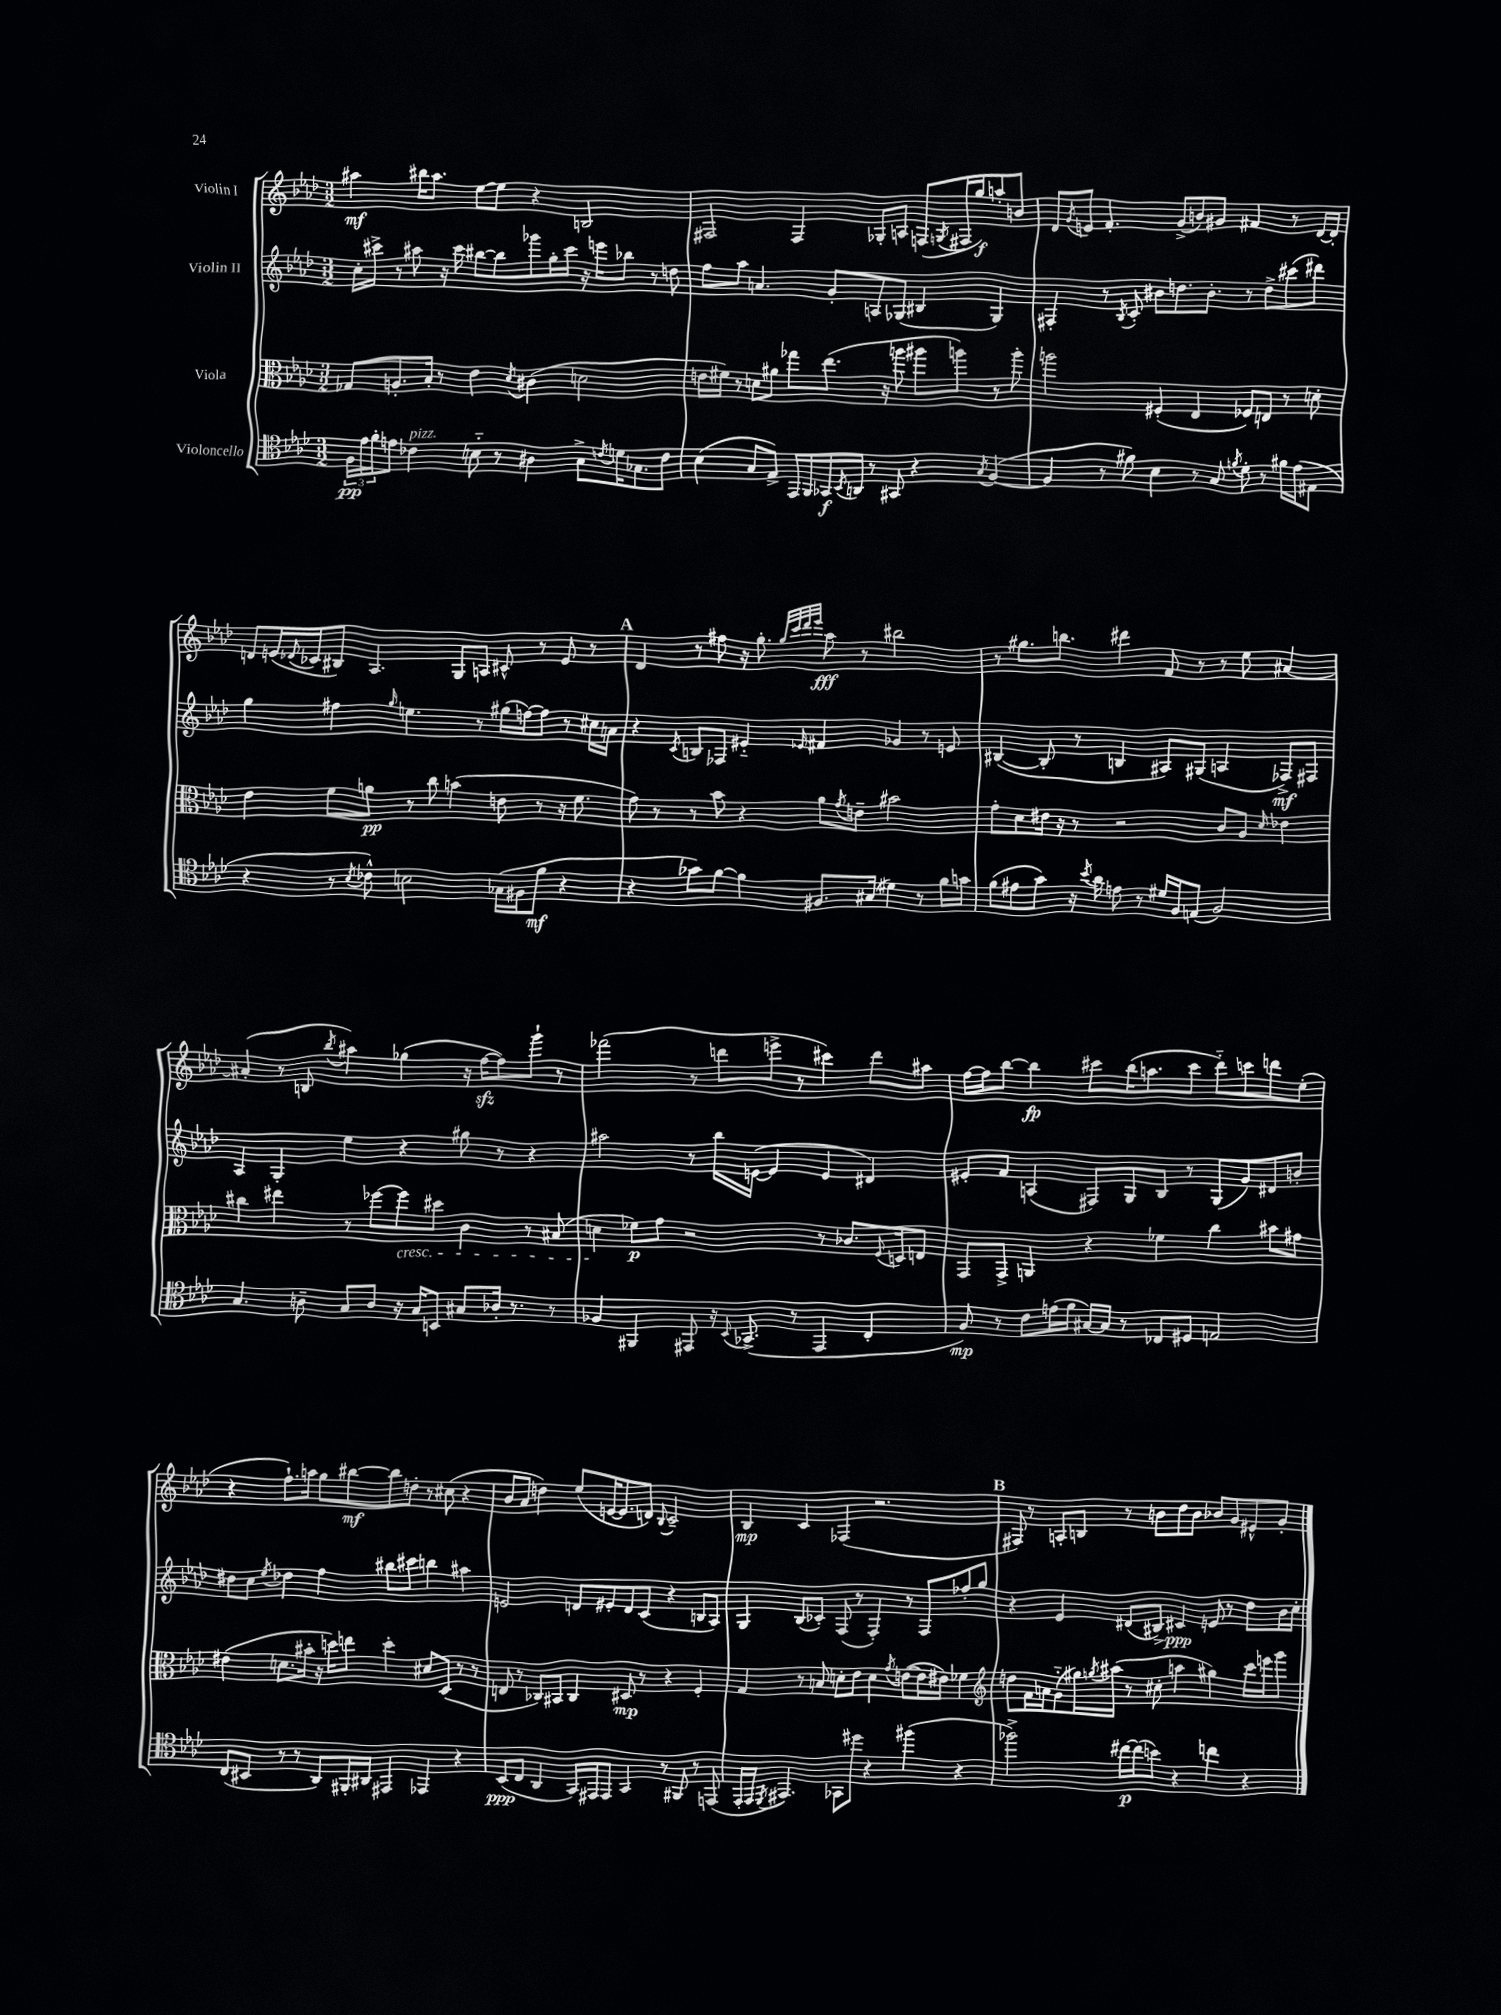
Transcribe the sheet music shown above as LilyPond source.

<<
\new StaffGroup <<
\new Staff = "s0" \with { instrumentName = "Violin I" } {
    \clef treble \key aes \major \numericTimeSignature \time 3/2
    ais''4\mf bis''16 ais''8. ees''8~ ees''8 r4 b2 |
    fis2 fis4 ges8-. a8 f8( \acciaccatura { g8 } fis16 g''16\f) a''8-. b'8 |
    des'8 \acciaccatura { g'8 } e'8 f'4.-. g'8->( b'8) gis'8 fis'4 r8 des'16~ des'16-. |
    d'8 e'16( \appoggiatura { des'8 } ces'16 bis8) aes4. g8 a8 cis'8-^ r8 e'8 r8 |
    \mark \markup { \bold "A" } des'4 r8 fis''8 r16 g''8.-. \grace { g''32 c'''32 des'''32 ees'''32 } aes''8\fff r8 bis''2 |
    r8 gis''8. b''8. dis'''4 f'8 r8 r8 ees''8 ais'4~ |
    ais'4-.( r8 b8 \acciaccatura { bes''8 } ais''4) ges''4( r16 f''16~\sfz f''8) g'''8-! r8 |
    fes'''2( r8 d'''8 e'''8-> r8 cis'''4) d'''8 ais''8 |
    f''16~ f''16 bes''8~ bes''4\fp cis'''8 bes''16( a''8. cis'''8 des'''8-_) c'''8 d'''8 ees''8-.( |
    r4 f''8.-!) a''16 g''8 bis''8~\mf bis''8 d''8-. r8 cis''8( r4 |
    bes'8 aes'8 d''4) ees''8( e'16~ e'8. d'8) \appoggiatura { bes8 } c'2-- |
    bes4\mp c'4 fes4( r2. |
    \mark \markup { \bold "B" } fis8) r8 a8-. b8 r8 b'8 des''8 b'8 bes'8 g'8 eis'8-^ g'8-. \bar "|." |
}
\new Staff = "s1" \with { instrumentName = "Violin II" } {
    \clef treble \key aes \major \numericTimeSignature \time 3/2
    c''16-. cis'''16-> r8 ais''8 r16 cis'''16 bis''8~ bis''8 ges'''8 g''16-. cis'''16 r16 e'''16 bes''8 r8 d''8 |
    f''8 aes''8 a'4. g'8-. a8 ges8( bis4 ges4) |
    fis4-. r8 \acciaccatura { bes8 } c'8-. bis'8 d''8. bis'8.-. r8 d''8-> cis'''8( dis'''8) |
    g''4 fis''4 \grace { g''16 } e''4. r8 gis''16( f''16~) f''8 r8 cis''16 a'16 |
    \mark \markup { \bold "A" } r4 \acciaccatura { c'8 } b8 fes8 eis'4-_ \grace { ees'16 } fis'4 ges'4 r8 e'8 |
    bis4~( bis8-. r8 b4 ais8) gis8( a4 fes8->\mf) fis8 |
    aes4 g4-. ees''4 r4 gis''8 r8 r4 |
    ais''2 r8 bes''16 e'16~( e'4 e'4 dis'4) |
    eis'8-. f'8 a4( fis8) g8 bes8 r8 g8( g'8) dis'8 b'8-. |
    dis''8 c''8 \acciaccatura { ees''8 } des''4 f''4 bis''8 cis'''8 b''4 ais''4 |
    e'2 d'8 eis'8-. d'8 c'8( r4 b8 aes8) |
    g4 bes8( ces'8-.) f8( r8 f4-.) r8 f8 fes''8-. g''8 |
    \mark \markup { \bold "B" } r4 ees'4 dis'8( bis8->) cis'4\ppp e'8 r8 des''8 bes'16 c''16-. \bar "|." |
}
\new Staff = "s2" \with { instrumentName = "Viola" } {
    \clef alto \key aes \major \numericTimeSignature \time 3/2
    ges8 a8.-. bes16-. r8 ees'4 \acciaccatura { des'8 } cis'4( d'2 |
    e'16 fis'16) r8 d'8 ais'8 ges''8 ees''8.( r16 a''8 ais''8 a''8) r8 a''8-. |
    a''2 fis4-.( ees4 fes8) e8 r8 d'8-. |
    ees'4 f'8 a'8\pp r8 c''8 b'4( e'8 r8 r16 f'8. |
    \mark \markup { \bold "A" } g'8) r8 r8 bes'8 r4 aes'8 \acciaccatura { g'8 } e'8-- bis'2 |
    g'8-. des'8 eis'16 r16 r8 r2 c'8 aes8 \grace { des'16 } ees'4 |
    cis''4 eis''4 r8 fes''8~ fes''8\cresc dis''8 c'4 r8 bis8( |
    d'4\! fes'8\p) g'8 r2 r8 ces'8. \appoggiatura { f8 } d16 e8 |
    g,8 g,8-> a,4 r4 fes'4 c''4 bis'8 gis'8 |
    eis'4( d'8. bis'16-. r16 d''16) e''8 d''4-. dis'8 des8( r8 r8 |
    e8 r8 ces8) bis,8 ces4 dis8\mp r8 r4 f4-. |
    g4 r8 b8 d'8-. ees'8 d'4 \acciaccatura { g'8 } e'8~( e'16 eis'16) fes'4 |
    \mark \markup { \bold "B" } \clef treble d''8 f'16 a'16 g'8-_( gis''16) \acciaccatura { g''8 } ais''16( r8 cis''8-. a''4 gis''4) c'''16 e'''16 g'''8 \bar "|." |
}
\new Staff = "s3" \with { instrumentName = "Violoncello" } {
    \clef tenor \key aes \major \numericTimeSignature \time 3/2
    \tuplet 3/2 { f16\pp ees'16 f'16-. } e'8 ces'4^\markup { \italic "pizz." } b8-_ r8 ais4 g8-> \acciaccatura { c'8 } d'16 ges8. c'8 |
    bes4( g8 ees8->) ees,16 f,16 ges,16\f \acciaccatura { bes,8 } a,16 r8 gis,8 r4 \acciaccatura { g8 } f4~( |
    f4 r8 fis'8) bes4 r8 g8 \acciaccatura { f'8 } des'8-. r8 fis'16 ees'16( eis8 |
    r4 r8 \acciaccatura { bes8 } ces'8-^) b2 ges16( fis16 f'8\mf r4 |
    \mark \markup { \bold "A" } r4 ges'8) f'8~ f'4 fis8. gis16( dis'4) r8 f'16 g'16 |
    f'8( eis'8 g'8) r16 \acciaccatura { bes'8 } aes'16 e'8 r8 dis'16 f16 e8( f2) |
    g4. a8-- g8 a8 r16 g16 b,8 gis8 aes16-. r8. r8 |
    fes4 fis,4 eis,8 r16 \appoggiatura { bes,8 } ges,8.->( r8 eis,4 c4-. |
    f8\mp) r8 c'8 e'16( f'16 gis16~) gis16 r8 ces8 dis8 e2 |
    c8( bis,8 r8 r8 aes,8) fis,16-. ais,16 eis,4 ees,4 r4 |
    bes,8\ppp( c8 aes,4 g,16) eis,16 eis,8 g,4 r8 fis,8 r8 e,8( |
    ees,16-. ees,16 \acciaccatura { des,8 } eis,4.) ges,8 dis''8 r4 fis''4( r4 |
    \mark \markup { \bold "B" } fes''2->) cis''16~\p cis''16( b'8) r4 c''4 r4 \bar "|." |
}
>>
>>
\layout { \context { \Score \remove "Bar_number_engraver" } }
